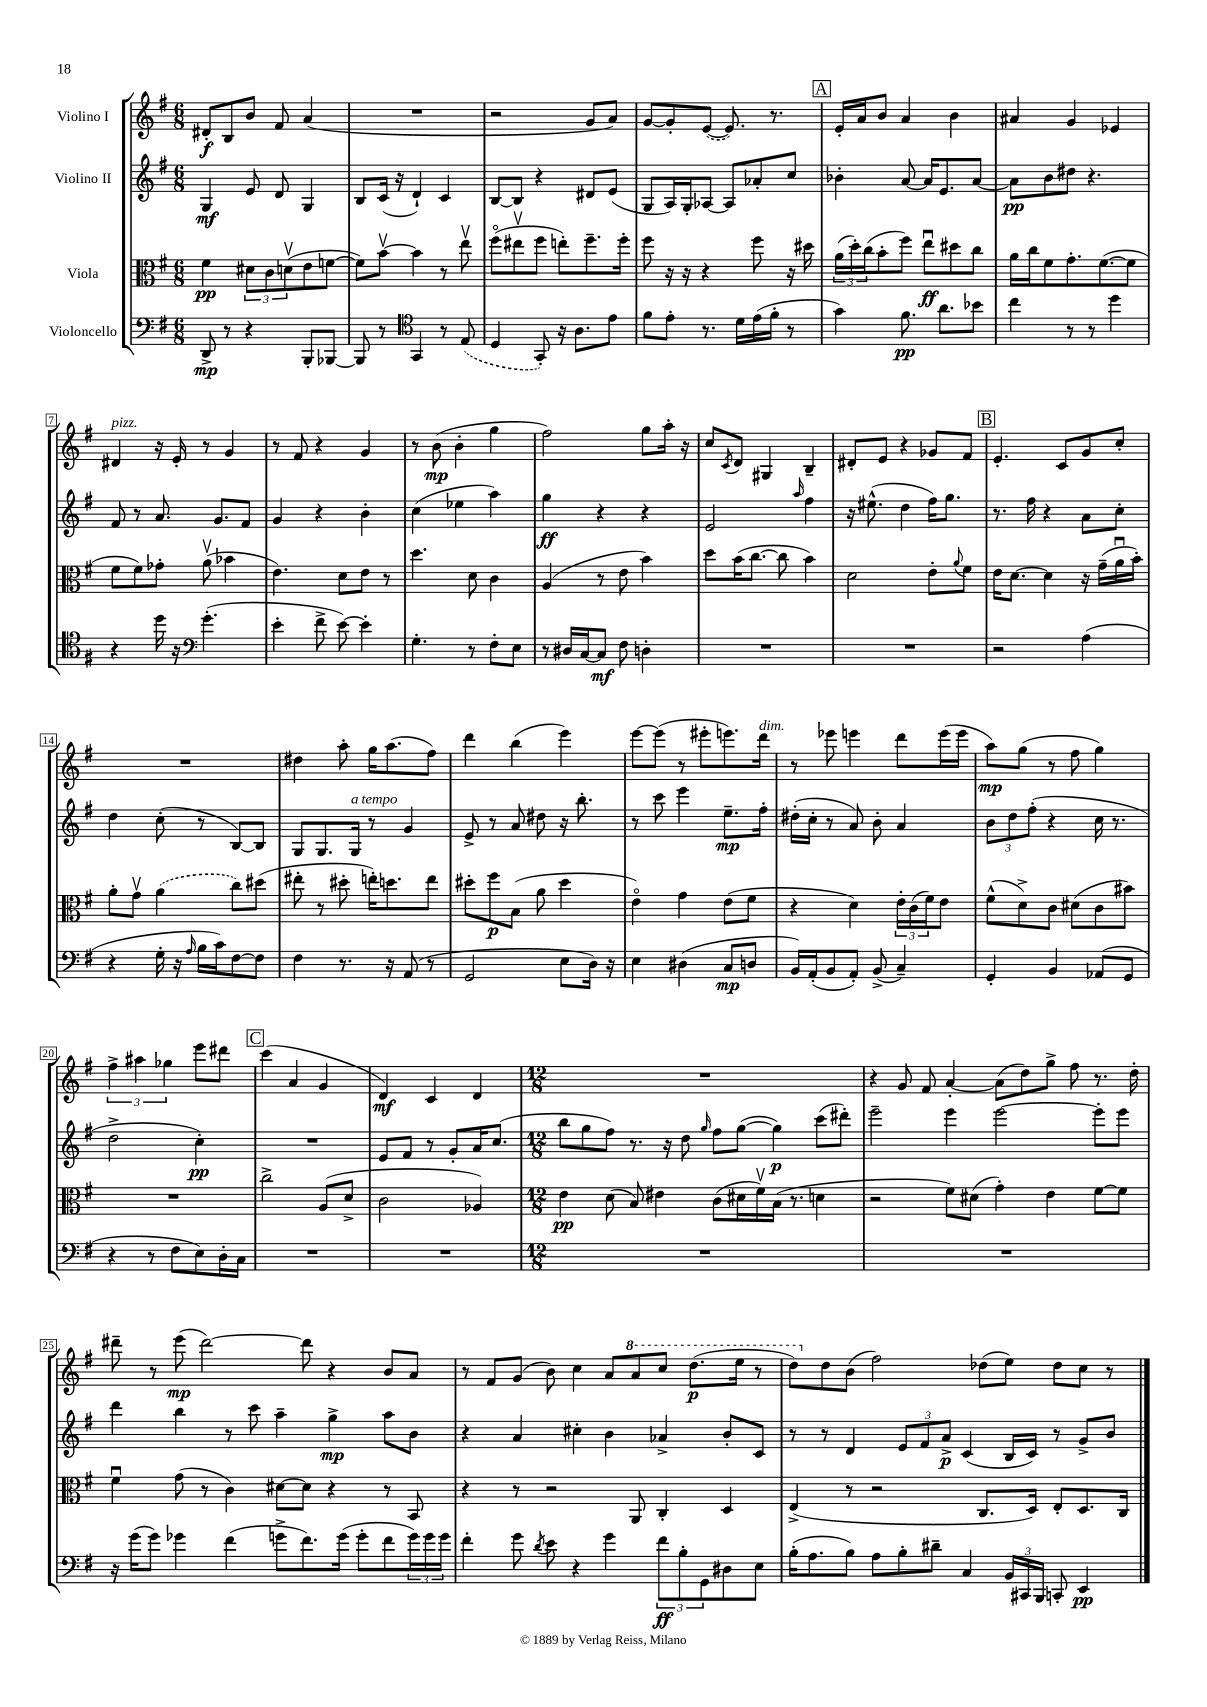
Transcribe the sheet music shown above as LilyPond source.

<<
\new StaffGroup <<
\new Staff = "s0" \with { instrumentName = "Violino I" } {
    \clef treble \key g \major \numericTimeSignature \time 6/8
    dis'8-.\f b8 b'8 fis'8 a'4( |
    R2. |
    r2 g'8 a'8) |
    g'8~ g'8-. \once \slurDashed e'8~( e'8.) r8. |
    \mark \markup { \box "A" } e'16-. a'16 b'8 a'4 b'4 |
    ais'4 g'4 ees'4 |
    dis'4^\markup { \italic "pizz." } r16 e'16-. r8 g'4 |
    r8 fis'8 r4 g'4 |
    r8 b'8\mp( b'4-. g''4 |
    fis''2) g''8 a''16-. r16 |
    c''8 \acciaccatura { c'8 } d'8 gis4 b4-- |
    dis'8-. e'8 r4 ges'8 fis'8 |
    \mark \markup { \box "B" } e'4.-. c'8 g'8 c''8-. |
    R2. |
    dis''4 a''8-. g''16 a''8.( fis''8) |
    d'''4 b''4( e'''4) |
    e'''8~ e'''8( r8 eis'''8-. e'''8.) d'''16^\markup { \italic "dim." } |
    r8 ees'''8 e'''4 d'''8 e'''16( e'''16 |
    a''8\mp) g''8( r8 fis''8 g''4) |
    \tuplet 3/2 { fis''4-> ais''4 ges''4 } e'''8 dis'''8 |
    \mark \markup { \box "C" } c'''4( a'4 g'4 |
    d'4\mf) c'4 d'4 |
    \numericTimeSignature \time 12/8 R1. |
    r4 g'8 fis'8 a'4~-. a'8( d''8) g''8-> fis''8 r8. d''16-. |
    dis'''8-- r8 e'''8\mp( dis'''2~) dis'''8 r4 b'8 a'8 |
    r8 fis'8 g'8( b'8) c''4 a'8 \ottava #1 a''8 c'''8 d'''8.\p( e'''16 r8 |
    d'''8) \ottava #0 d''8 b'8( fis''2) des''8( e''8) des''8 c''8 r8 \bar "|." |
}
\new Staff = "s1" \with { instrumentName = "Violino II" } {
    \clef treble \key g \major \numericTimeSignature \time 6/8
    g4\mf e'8 d'8 g4 |
    b8 c'16( r16 d'4-!) c'4 |
    b8~ b8 r4 dis'8 e'8( |
    g8 a16) g16-. aes8~ aes8 aes'8-. c''8 |
    \mark \markup { \box "A" } bes'4-. a'8~ a'16 e'8. a'8~ |
    a'8\pp b'8 dis''8 r4. |
    fis'8 r8 a'8. g'8. fis'8 |
    g'4 r4 b'4-. |
    c''4( ees''4 a''4) |
    g''4\ff r4 r4 |
    e'2 \grace { a''16 } fis''4 |
    r16 eis''8.-^( d''4 fis''16) g''8. |
    \mark \markup { \box "B" } r8. fis''16 r4 a'8 c''8-. |
    d''4 c''8-.( r8 b8~) b8 |
    g8 g8. g16^\markup { \italic "a tempo" } r8 g'4 |
    e'8-> r8 a'8 dis''8 r16 b''8.-. |
    r8 c'''8 e'''4 e''8.--\mp fis''16-. |
    dis''16-.( c''16-. r8 a'8) b'8-. a'4 |
    \tuplet 3/2 { b'8 d''8 fis''8-.( } r4 c''16 r8. |
    d''2-> c''4-.\pp) |
    \mark \markup { \box "C" } R2. |
    e'8 fis'8 r8 g'8-. a'16 c''8.( |
    \numericTimeSignature \time 12/8 b''8 g''8 fis''8) r8. r16 d''8 \grace { g''16 } fis''8 g''8~( g''4\p) c'''8( dis'''8-.) |
    e'''2-- e'''4 e'''2~ e'''8-. e'''8 |
    d'''4 b''4 r8 c'''8 a''4-- g''4->\mp a''8 b'8 |
    r4 a'4 cis''4-. b'4 aes'4-> b'8-. c'8 |
    r8 r8 d'4 \tuplet 3/2 { e'8 fis'8 a'8->\p } c'4( b16 c'16) r8 g'8-> b'8 \bar "|." |
}
\new Staff = "s2" \with { instrumentName = "Viola" } {
    \clef alto \key g \major \numericTimeSignature \time 6/8
    fis'4\pp \tuplet 3/2 { dis'8 c'8 d'8\upbow( } e'8 f'8~ |
    f'8) b'8~\upbow b'4 r8 e''8\upbow |
    fis''8\flageolet( eis''8\upbow fis''8 e''8-.) fis''8.-- fis''16-. |
    fis''8 r16 r16 r4 fis''8 r16 dis''16 |
    \mark \markup { \box "A" } \tuplet 3/2 { a'16( d''16-.) c''16( } b'8-. fis''8) e''8\downbow\ff dis''8 c''8 |
    a'16 c''16 fis'8 g'8.-. fis'8.~( fis'8 |
    fis'8 fis'8) ges'8-. a'8\upbow( bes'4 |
    e'4.) d'8 e'8 r8 |
    d''4. d'8 c'4 |
    a4( r8 e'8 b'4) |
    d''8 b'16( c''8.~ c''8 b'4) |
    d'2 e'8-. \appoggiatura { a'8 } fis'8 |
    \mark \markup { \box "B" } e'16 d'8.~ d'4 r16 g'16--( a'16\downbow b'16-.) |
    a'8-. g'8\upbow \once \slurDashed a'4( c''8) dis''8( |
    eis''8-. r8 dis''8-. e''16-.) d''8. e''8 |
    dis''8-. fis''8\p b8( a'8 dis''4 |
    e'4\flageolet) g'4 e'8( fis'8 |
    r4 d'4) \tuplet 3/2 { e'16-. c'16( fis'16) } e'8 |
    fis'8-^( d'8->) c'8 dis'8( c'8 bis'8) |
    R2. |
    \mark \markup { \box "C" } c''2-> a8( d'8-> |
    c'2 aes4) |
    \numericTimeSignature \time 12/8 e'4\pp d'8( b8) eis'4 c'8( dis'16 fis'16\upbow) b16( r8. d'4 |
    r2 fis'8) dis'8( g'4-.) e'4 fis'8~ fis'8 |
    fis'4\downbow g'8( r8 c'4) dis'8~ dis'8 r4 r8 b,8 |
    r4 r8 r2 a,8 c4-. d4 |
    e4->( r8 r2 c8. d16) e8-. d8. c16 \bar "|." |
}
\new Staff = "s3" \with { instrumentName = "Violoncello" } {
    \clef bass \key g \major \numericTimeSignature \time 6/8
    d,8->\mp r8 r4 b,,8-. bes,,8~ |
    bes,,8 r8 \clef tenor g,4 r8 \once \slurDashed e8( |
    d4 g,8-.) r16 a8. e'8 |
    fis'8 e'8-. r8. d'16 e'16( fis'16-. r8 |
    \mark \markup { \box "A" } g'4) fis'8.\pp a'8. bes'8 |
    c''4 r8 r8 d''4 |
    r4 d''16 r16 \clef bass g'4.-.( |
    e'4-. fis'8-> e'8~) e'4-. |
    g4.-. r8 fis8-. e8 |
    r8 dis16 c16~ c8\mf fis8 d4-. |
    R2. |
    R2. |
    \mark \markup { \box "B" } r2 a4( |
    r4 g16-. r16 \grace { a16 } b16 c'16) fis8~ fis8 |
    fis4 r8. r16 a,8( r8 |
    g,2 e8 d16) r16 |
    e4 dis4( c8\mp d8 |
    b,16) a,16-.( b,8 a,8-.) b,8->( c4--) |
    g,4-. b,4 aes,8( g,8 |
    r4 r8 fis8 e8) d16-. c16 |
    \mark \markup { \box "C" } R2. |
    R2. |
    \numericTimeSignature \time 12/8 R1. |
    R1. |
    r16 g'16( g'8) ges'4 fis'4( g'8-> fis'8.) g'16( g'8-. fis'8 \tuplet 3/2 { g'16) g'16 g'16 } |
    fis'4-. g'8 \acciaccatura { d'8 } e'8 r4 g'4 \tuplet 3/2 { fis'8\ff b8-. g,8 } dis8 e8 |
    b16-.( a8. b8) a8 b8-. dis'8-- c4 \tuplet 3/2 { b,16 cis,16 b,,16 } c,8-. e,4\pp \bar "|." |
}
>>
>>
\layout { \context { \Score \override BarNumber.stencil = #(make-stencil-boxer 0.1 0.3 ly:text-interface::print) } }
